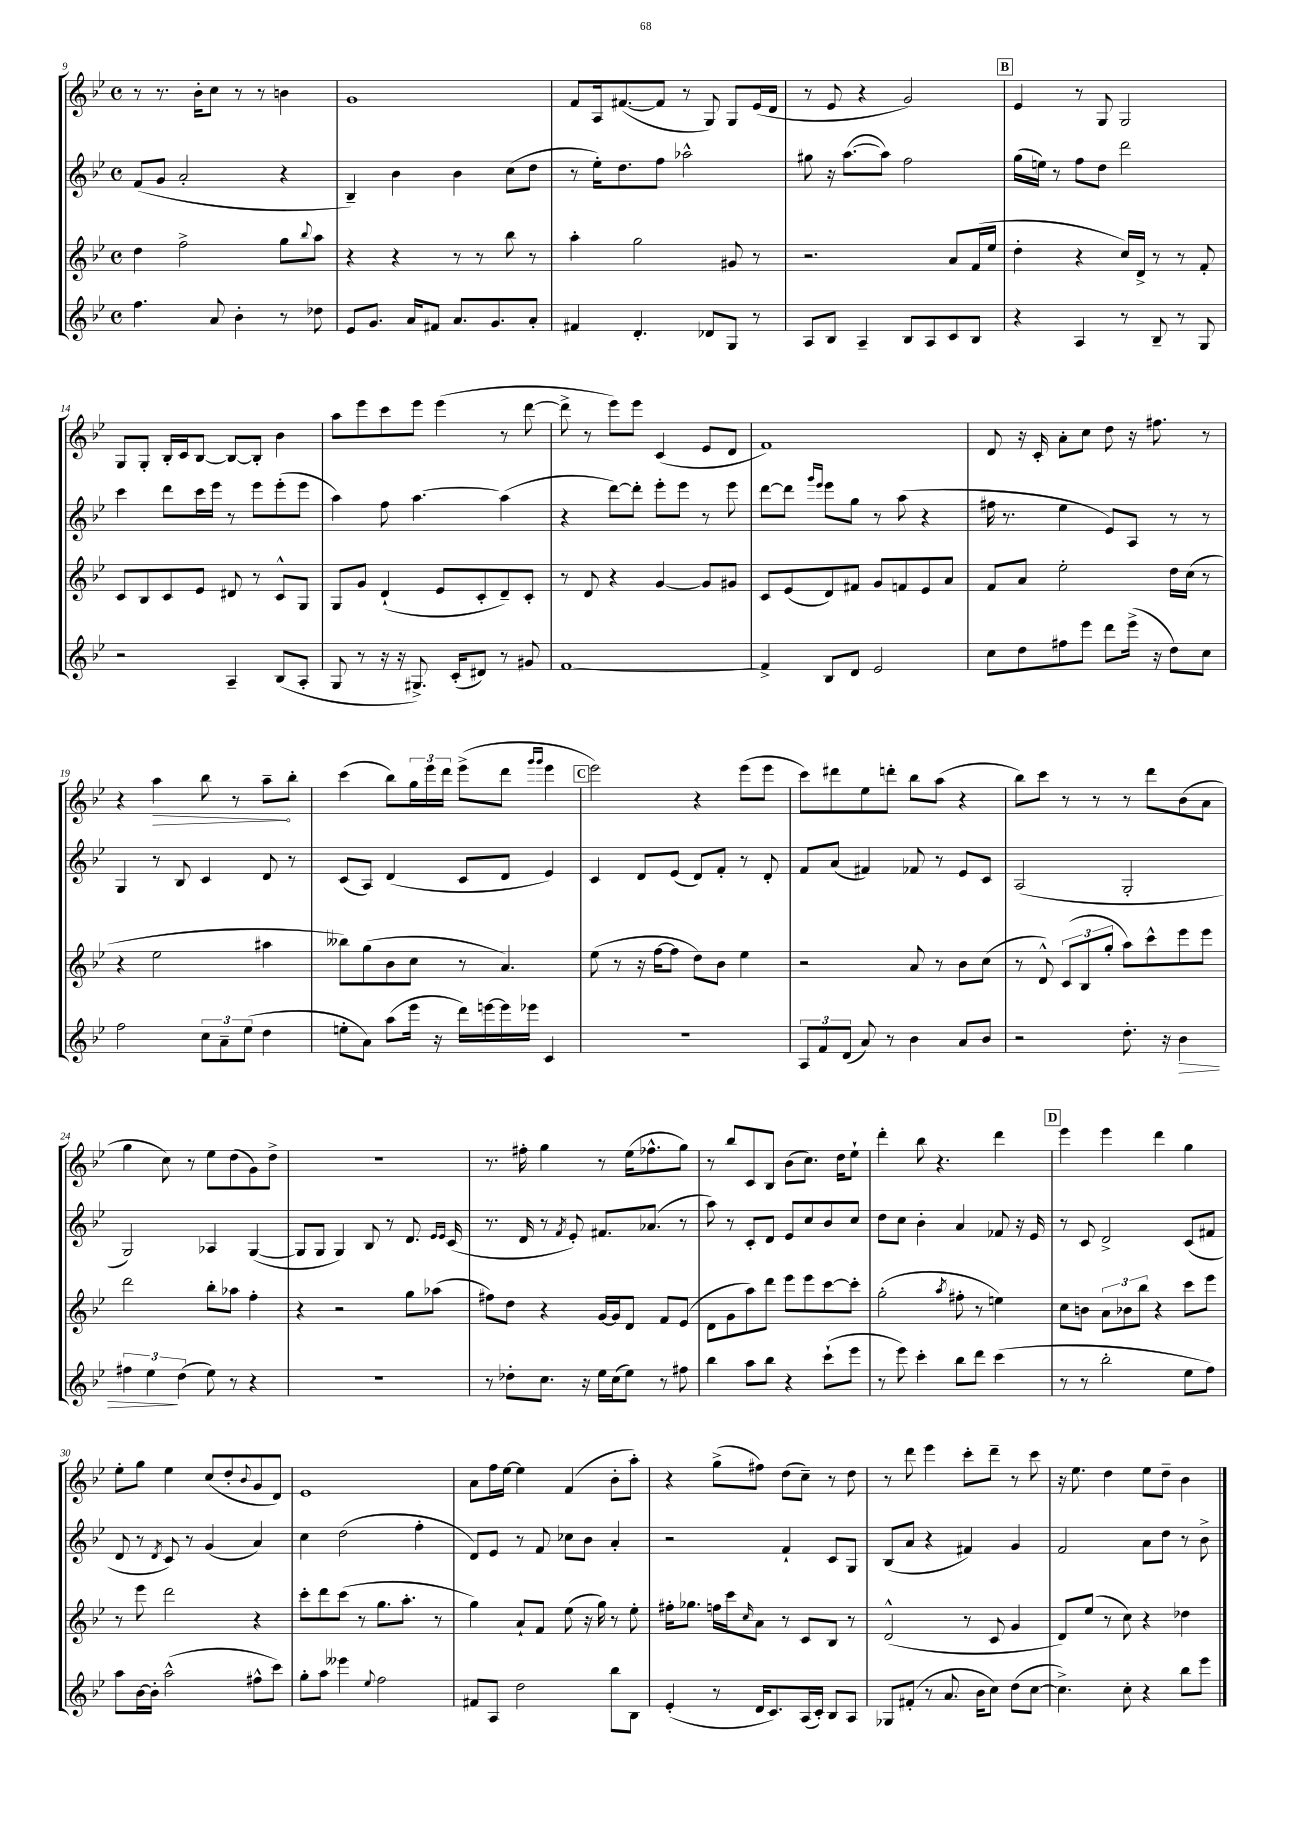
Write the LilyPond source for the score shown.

<<
\new StaffGroup <<
\new Staff = "s0" {
    \clef treble \key bes \major \defaultTimeSignature \time 4/4
    r8 r8. bes'16-. c''8 r8 r8 b'4 |
    g'1 |
    f'8 a16 fis'8.~( fis'8 r8 g8) g8 ees'16( d'16 |
    r8 ees'8 r4 g'2) |
    \mark \markup { \box "B" } ees'4 r8 g8 g2 |
    g8 g8-. bes16-. c'16 bes8~ bes8~ bes8-. bes'4 |
    a''8 ees'''8 c'''8 ees'''8 ees'''4( r8 d'''8~ |
    d'''8-> r8 ees'''8) ees'''8 c'4( ees'8 d'8 |
    f'1) |
    d'8 r16 c'16-. a'8-. c''8 d''8 r16 fis''8. r8 |
    r4 \once \override Hairpin.circled-tip = ##t a''4\> bes''8 r8 a''8--\! bes''8-. |
    c'''4( bes''8) \tuplet 3/2 { g''16 ees'''16 d'''16 } ees'''8->( d'''8 \grace { g'''16 g'''16 } ees'''4 |
    \mark \markup { \box "C" } ees'''2) r4 ees'''8( ees'''8 |
    c'''8) dis'''8 ees''8 d'''8-. bes''8 a''8( r4 |
    bes''8) c'''8 r8 r8 r8 d'''8 bes'8( a'8 |
    g''4 c''8) r8 ees''8 d''8( g'8) d''8-> |
    R1 |
    r8. fis''16-. g''4 r8 ees''16( fes''8.-^ g''8) |
    r8 bes''8 c'8 bes8 bes'8( c''8.) d''16 ees''8-! |
    d'''4-. bes''8 r4. d'''4 |
    \mark \markup { \box "D" } ees'''4 ees'''4 d'''4 g''4 |
    ees''8-. g''8 ees''4 c''8( d''8-. \appoggiatura { bes'8 } g'8 d'8) |
    ees'1 |
    a'8 f''16 ees''16~ ees''4 f'4( bes'8-. a''8-.) |
    r4 g''8->( fis''8) d''8( c''8--) r8 d''8 |
    r8 d'''8 ees'''4 c'''8-. d'''8-- r8 c'''8 |
    r16 ees''8. d''4 ees''8 d''8-- bes'4 \bar "|." |
}
\new Staff = "s1" {
    \clef treble \key bes \major \defaultTimeSignature \time 4/4
    f'8( g'8 a'2-. r4 |
    bes4--) bes'4 bes'4 c''8( d''8 |
    r8 ees''16-.) d''8. f''8 aes''2-^ |
    gis''8 r16 a''8.~( a''8) f''2 |
    \mark \markup { \box "B" } g''16( e''16) r8 f''8 d''8 d'''2 |
    c'''4 d'''8 c'''16 ees'''16 r8 ees'''8 ees'''8-.( ees'''8 |
    a''4) f''8 a''4.~ a''4( |
    r4 d'''8~) d'''8-. ees'''8-. ees'''8 r8 ees'''8 |
    d'''8~ d'''8 \grace { g'''16 ees'''16 } ees'''8 g''8 r8 a''8( r4 |
    fis''16 r8. ees''4 ees'8) a8 r8 r8 |
    g4 r8 bes8 c'4 d'8 r8 |
    c'8( a8) d'4( c'8 d'8 ees'4) |
    \mark \markup { \box "C" } c'4 d'8 ees'8( d'8) f'8-. r8 d'8-. |
    f'8 a'8( fis'4) fes'8 r8 ees'8 c'8 |
    a2( g2-. |
    g2) aes4 g4~( |
    g8 g8 g4) bes8 r8 d'8. \grace { ees'16 ees'16 } c'16( |
    r8. d'16 r8 \acciaccatura { f'8 } ees'8-.) fis'8. aes'8.( r8 |
    a''8) r8 c'8-. d'8 ees'8 c''8 bes'8 c''8 |
    d''8 c''8 bes'4-. a'4 fes'8 r16 ees'16 |
    \mark \markup { \box "D" } r8 c'8 d'2-> c'8( fis'8 |
    d'8 r8 \acciaccatura { d'8 } c'8) r8 g'4( a'4) |
    c''4 d''2( f''4-. |
    d'8) ees'8 r8 f'8 ces''8 bes'8 a'4-. |
    r2 f'4-! c'8 g8 |
    bes8( a'8 r4 fis'4) g'4 |
    f'2 a'8 d''8 r8 bes'8-> \bar "|." |
}
\new Staff = "s2" {
    \clef treble \key bes \major \defaultTimeSignature \time 4/4
    d''4 f''2-> g''8 \appoggiatura { bes''8 } a''8 |
    r4 r4 r8 r8 bes''8 r8 |
    a''4-. g''2 gis'8 r8 |
    r2. a'8 f'16( ees''16 |
    \mark \markup { \box "B" } d''4-. r4 c''16) d'16-> r8 r8 f'8-. |
    c'8 bes8 c'8 ees'8 dis'8 r8 c'8-^ g8 |
    g8 g'8 d'4-!( ees'8 c'8-. d'8--) c'8-. |
    r8 d'8 r4 g'4~ g'8 gis'8 |
    c'8 ees'8( d'8) fis'8 g'8 f'8 ees'8 a'8 |
    f'8 a'8 ees''2-. d''16 c''16( r8 |
    r4 ees''2 ais''4 |
    beses''8) g''8( bes'8 c''8 r8 a'4.) |
    \mark \markup { \box "C" } ees''8( r8 r16 f''16~ f''8 d''8) bes'8 ees''4 |
    r2 a'8 r8 bes'8 c''8( |
    r8 d'8-^) \tuplet 3/2 { c'8( bes8 g''8-. } a''8) c'''8-^ ees'''8 ees'''8 |
    d'''2 bes''8-. aes''8 f''4-. |
    r4 r2 g''8 aes''8( |
    fis''8) d''8 r4 g'16~ g'16 d'8 f'8 ees'8( |
    d'8 g'8 a''8) d'''8 ees'''8 ees'''8 c'''8~ c'''8-. |
    g''2-.( \acciaccatura { a''8 } fis''8-. r8 e''4) |
    \mark \markup { \box "D" } c''8 b'8 \tuplet 3/2 { a'8 bes'8 bes''8 } r4 c'''8 ees'''8 |
    r8 ees'''8 d'''2 r4 |
    c'''8-. d'''8 c'''8( r8 g''8. a''8.-. r8 |
    g''4) a'8-! f'8 ees''8( r16 g''16) r8 ees''8-. |
    fis''16-. ges''8. f''16 c'''16 \grace { c''16 } a'8 r8 c'8 bes8 r8 |
    d'2-^( r8 c'8 g'4 |
    d'8) ees''8( r8 c''8) r4 des''4 \bar "|." |
}
\new Staff = "s3" {
    \clef treble \key bes \major \defaultTimeSignature \time 4/4
    f''4. a'8 bes'4-. r8 des''8 |
    ees'8 g'8. a'16 fis'8 a'8. g'8. a'8-. |
    fis'4 d'4.-. des'8 g8 r8 |
    a8 bes8 a4-- bes8 a8 c'8 bes8 |
    \mark \markup { \box "B" } r4 a4 r8 bes8-- r8 g8 |
    r2 a4-- bes8( a8-. |
    g8 r8 r16 r16 gis8.->) c'16-.( dis'8) r8 gis'8 |
    f'1~ |
    f'4-> bes8 d'8 ees'2 |
    c''8 d''8 fis''8 ees'''8 d'''8 ees'''16->( r16 d''8) c''8 |
    f''2 \tuplet 3/2 { c''8 a'8-- ees''8( } d''4 |
    e''8-. a'8) a''8( ees'''16 r16 d'''16) e'''16~ e'''16 ees'''16 c'4 |
    \mark \markup { \box "C" } R1 |
    \tuplet 3/2 { a8 f'8 d'8( } a'8) r8 bes'4 a'8 bes'8 |
    r2 d''8.-. r16 bes'4\> |
    \tuplet 3/2 { fis''4 ees''4\! d''4( } ees''8) r8 r4 |
    r1 |
    r8 des''8-. c''8. r16 ees''16 c''16( ees''8) r8 fis''8 |
    bes''4 a''8 bes''8 r4 c'''8-!( ees'''8 |
    r8 ees'''8) c'''4-. bes''8 d'''8 c'''4( |
    \mark \markup { \box "D" } r8 r8 bes''2-. ees''8 f''8) |
    a''8 bes'16~ bes'16-. a''2-^( fis''8-^ c'''8) |
    g''8-. a''8 eeses'''4 \appoggiatura { ees''8 } f''2 |
    fis'8 a8 d''2 bes''8 bes8 |
    ees'4-.( r8 d'16 c'8.) a16( c'16-.) bes8 a8 |
    ges8 fis'8-.( r8 a'8. bes'16 c''8) d''8( c''8~ |
    c''4.->) c''8-. r4 bes''8 ees'''8 \bar "|." |
}
>>
>>
\layout { \context { \Score currentBarNumber = #9 } }
